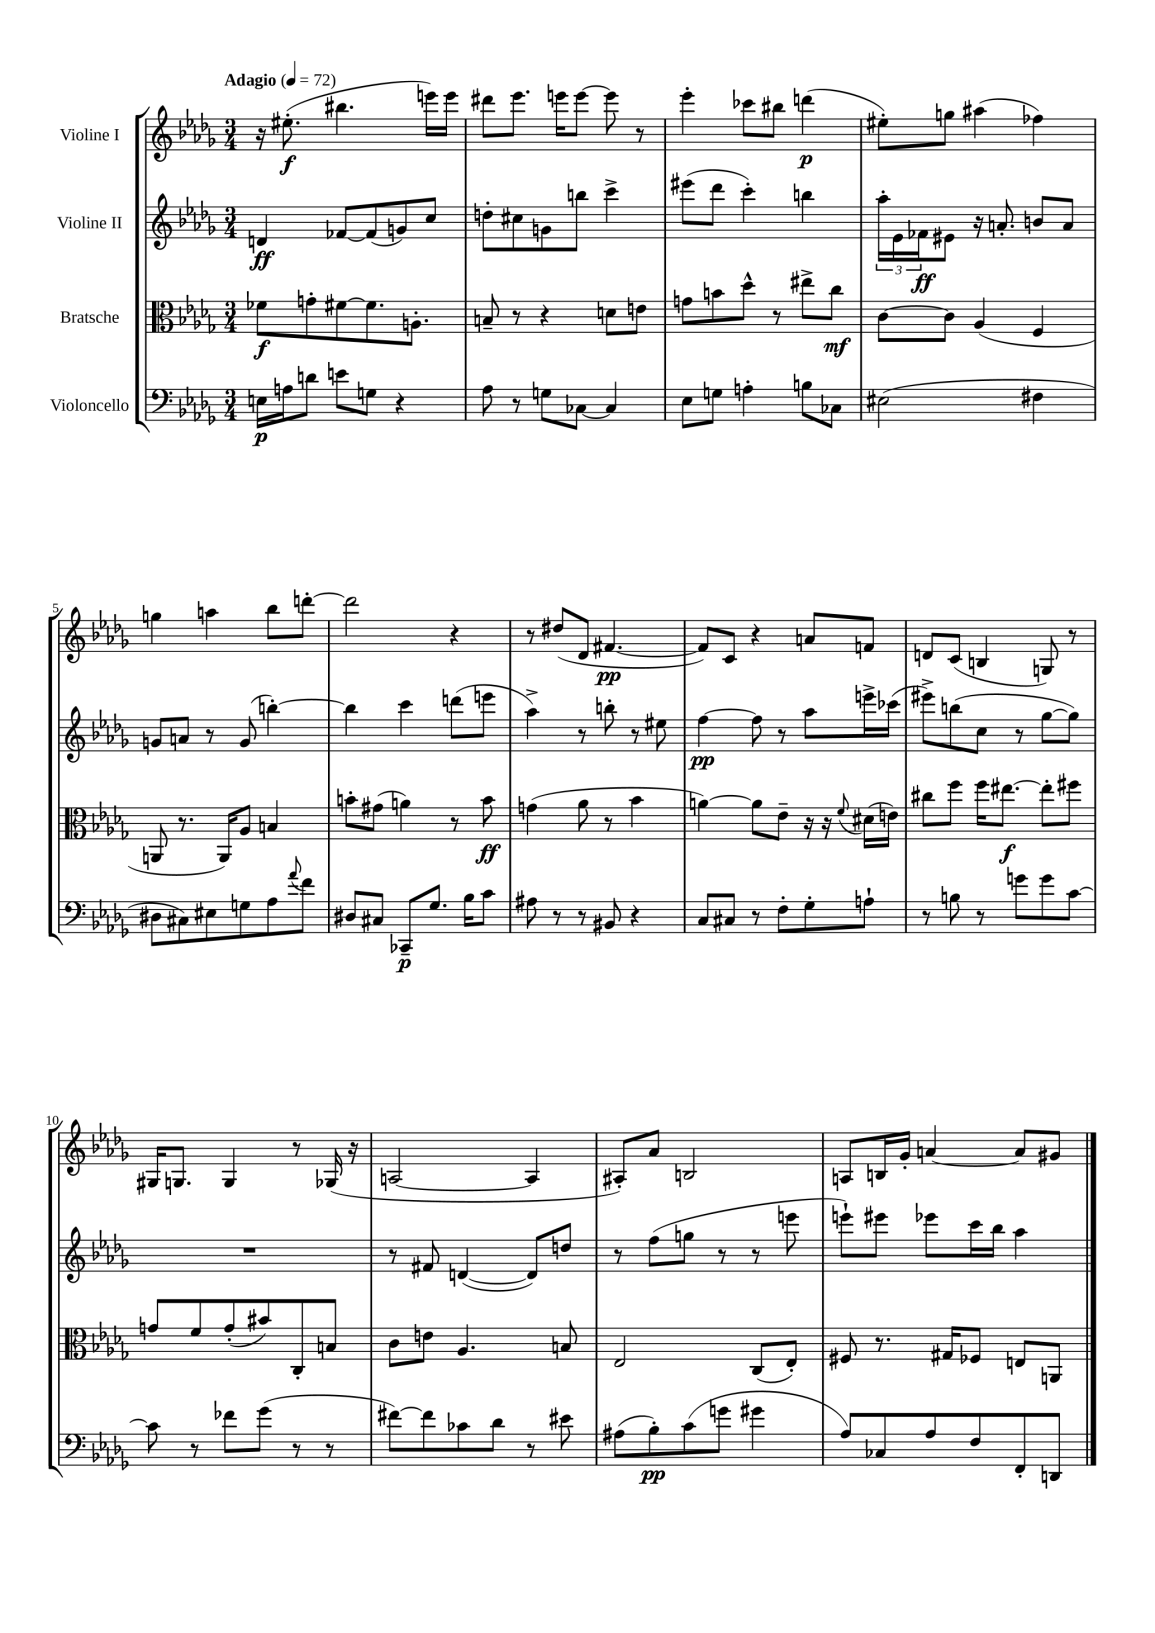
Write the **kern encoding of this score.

**kern	**dynam	**kern	**dynam	**kern	**dynam	**kern	**dynam
*part4	*part4	*part3	*part3	*part2	*part2	*part1	*part1
*staff4	*staff4	*staff3	*staff3	*staff2	*staff2	*staff1	*staff1
*I"Violoncello	*	*I"Bratsche	*	*I"Violine II	*	*I"Violine I	*
*clefF4	*	*clefC3	*	*clefG2	*	*clefG2	*
*k[b-e-a-d-g-]	*	*k[b-e-a-d-g-]	*	*k[b-e-a-d-g-]	*	*k[b-e-a-d-g-]	*
*M3/4	*	*M3/4	*	*M3/4	*	*M3/4	*
*MM72	*	*MM72	*	*MM72	*	*MM72	*
=1	=1	=1	=1	=1	=1	=1	=1
!	!	!	!	!	!	!LO:TX:a:B:t=Adagio	!
16En\LL	p	8f-X\L	f	4dn/	ff	16r	.
16An\J	.	.	.	.	.	(8.ee#X'\	f
8dn\J	.	8gn'\	.	.	.	.	.
8en\L	.	[8f#X\	.	[8f-X/L	.	4.bb#X\	.
8Gn\J	.	8.f#\]	.	(8f-/]	.	.	.
4r	.	.	.	8gn/)	.	.	.
.	.	8.An'\J	.	.	.	.	.
.	.	.	.	8cc/J	.	16eeen\LL)	.
.	.	.	.	.	.	16eee\JJ	.
=2	=2	=2	=2	=2	=2	=2	=2
8A-\	.	8Bn~/	.	8ddn'\L	.	8ddd#X\L	.
8r	.	8r	.	8cc#X\	.	8.eee-\J	.
8Gn\L	.	4r	.	8gn\	.	.	.
.	.	.	.	.	.	16eeen\KL	.
[8C-X\J	.	.	.	8bbn\J	.	[8eee\J	.
4C-/]	.	8dn\L	.	4ccc^\	.	8eee\]	.
.	.	8en\J	.	.	.	8r	.
=3	=3	=3	=3	=3	=3	=3	=3
8E-\L	.	8gn\L	.	(8eee#X\L	.	4eee-'\	.
8Gn\J	.	8bn\	.	8ddd-\J	.	.	.
4An'\	.	8dd-^^\J	.	4ccc'\)	.	8ccc-X\L	.
.	.	8r	.	.	.	8bb#X\J	.
8Bn\L	.	8ee#X^\L	.	4bbn\	.	(4dddn\	p
8C-X\J	.	8cc\J	mf	.	.	.	.
=4	=4	=4	=4	=4	=4	=4	=4
(2E#X\	.	[8c\L	.	24aa-'\LL	.	8ee#X'\L)	.
.	.	.	.	24e-\	.	.	.
.	.	.	.	24f-X\J	ff	.	.
.	.	8c\J]	.	8e#X\J	.	8ggn\J	.
.	.	(4A-/	.	16r	.	(4aa#X\	.
.	.	.	.	8.an'/	.	.	.
4F#X\	.	4F/	.	8bn/L	.	4ff-X\)	.
.	.	.	.	8a/J	.	.	.
!!LO:LB:g=z
=5	=5	=5	=5	=5	=5	=5	=5
8D#X\L	.	8AAn/	.	8gn/L	.	4ggn\	.
8C#X\)	.	8.r	.	8an/J	.	.	.
8E#X\	.	.	.	8r	.	4aan\	.
.	.	16AA/KL)	.	.	.	.	.
8Gn\	.	8A-/J	.	(8g/	.	.	.
8A-\	.	4Bn/	.	[4bbn'\)	.	8bb-\L	.
8qqa-/	.	.	.	.	.	.	.
8f\J	.	.	.	.	.	[8dddn'\J	.
=6	=6	=6	=6	=6	=6	=6	=6
8D#X/L	.	8bn'\L	.	4bb\]	.	2ddd\]	.
8C#X/J	.	(8g#X\J	.	.	.	.	.
8CC-X~/L	p	4an\)	.	4ccc\	.	.	.
8.G-/J	.	.	.	.	.	.	.
.	.	8r	.	(8dddn\L	.	4r	.
16B-\KL	.	.	.	.	.	.	.
8c\J	.	8b\	ff	8eeen\J	.	.	.
=7	=7	=7	=7	=7	=7	=7	=7
8A#X\	.	(4gn\	.	4aa-^\)	.	8r	.
8r	.	.	.	.	.	(8dd#X/L	.
8r	.	8a-\	.	8r	.	8d-/J	.
8BB#X/	.	8r	.	8bbn'\	.	[4.f#X/	pp
4r	.	4b-\	.	8r	.	.	.
.	.	.	.	8ee#X\	.	.	.
=8	=8	=8	=8	=8	=8	=8	=8
8C/L	.	[4an\)	.	[4ff\	pp	8f#/L])	.
8C#X/J	.	.	.	.	.	8c/J	.
8r	.	8a\L]	.	8ff\]	.	4r	.
8F'\L	.	8e-~\J	.	8r	.	.	.
8G-'\	.	16r	.	8aa-\L	.	8an/L	.
.	.	16r	.	.	.	.	.
.	.	8qqf/	.	.	.	.	.
8An`\J	.	(16d#X\LL	.	16eeen^\L	.	8fn/J	.
.	.	16en\JJ)	.	(16ccc-X\JJ	.	.	.
=9	=9	=9	=9	=9	=9	=9	=9
8r	.	8cc#X\L	.	8eee#X^\L)	.	8dn/L	.
8Bn\	.	8ff\J	.	(8bbn\	.	(8c/J	.
8r	.	16ff\KL	.	8cc\J	.	4Bn/	.
.	.	[8.ee#X\J	f	.	.	.	.
8gn\L	.	.	.	8r	.	.	.
8g\	.	8ee#'\L]	.	[8gg-\L	.	8Gn/)	.
[8c\J	.	8ff#X\J	.	8gg-\J])	.	8r	.
!!LO:LB:g=z
=10	=10	=10	=10	=10	=10	=10	=10
8c\]	.	8gn/L	.	2.r	.	16G#X/KL	.
.	.	.	.	.	.	8.Gn/J	.
8r	.	8f/	.	.	.	.	.
8f-X\L	.	(8g'/	.	.	.	4G/	.
(8g-\J	.	8b#X/)	.	.	.	.	.
8r	.	8C'/	.	.	.	8r	.
8r	.	8Bn/J	.	.	.	(16G-X/	.
.	.	.	.	.	.	16r	.
=11	=11	=11	=11	=11	=11	=11	=11
[8f#X\L)	.	8c\L	.	8r	.	[2An/	.
8f#\]	.	8en\J	.	8f#X/	.	.	.
8c-X\	.	4.A-/	.	([4dn/	.	.	.
8d-\J	.	.	.	.	.	.	.
8r	.	.	.	8d/L])	.	4A/]	.
8e#X\	.	8Bn/	.	8ddn/J	.	.	.
=12	=12	=12	=12	=12	=12	=12	=12
(8A#X\L	.	2E-/	.	8r	.	8A#X'/L)	.
8B-'\)	pp	.	.	(8ff\L	.	8a-/J	.
(8c\	.	.	.	8ggn\J	.	2Bn/	.
8gn\J	.	.	.	8r	.	.	.
4g#X\	.	(8C/L	.	8r	.	.	.
.	.	8E-'/J)	.	8eeen\	.	.	.
=13	=13	=13	=13	=13	=13	=13	=13
8A-/L)	.	8F#X/	.	8eeen`\L)	.	8An/L	.
8C-X/	.	8.r	.	8eee#X\J	.	16Bn/L	.
.	.	.	.	.	.	16g-'/JJ	.
8A-/	.	.	.	8eee-X\L	.	[4an/	.
.	.	16G#X/KL	.	.	.	.	.
8F/	.	8F-X/J	.	16ccc\L	.	.	.
.	.	.	.	16bb-\JJ	.	.	.
8FF'/	.	8En/L	.	4aa-\	.	8a/L]	.
8DDn/J	.	8AAn/J	.	.	.	8g#X/J	.
==	==	==	==	==	==	==	==
*-	*-	*-	*-	*-	*-	*-	*-
